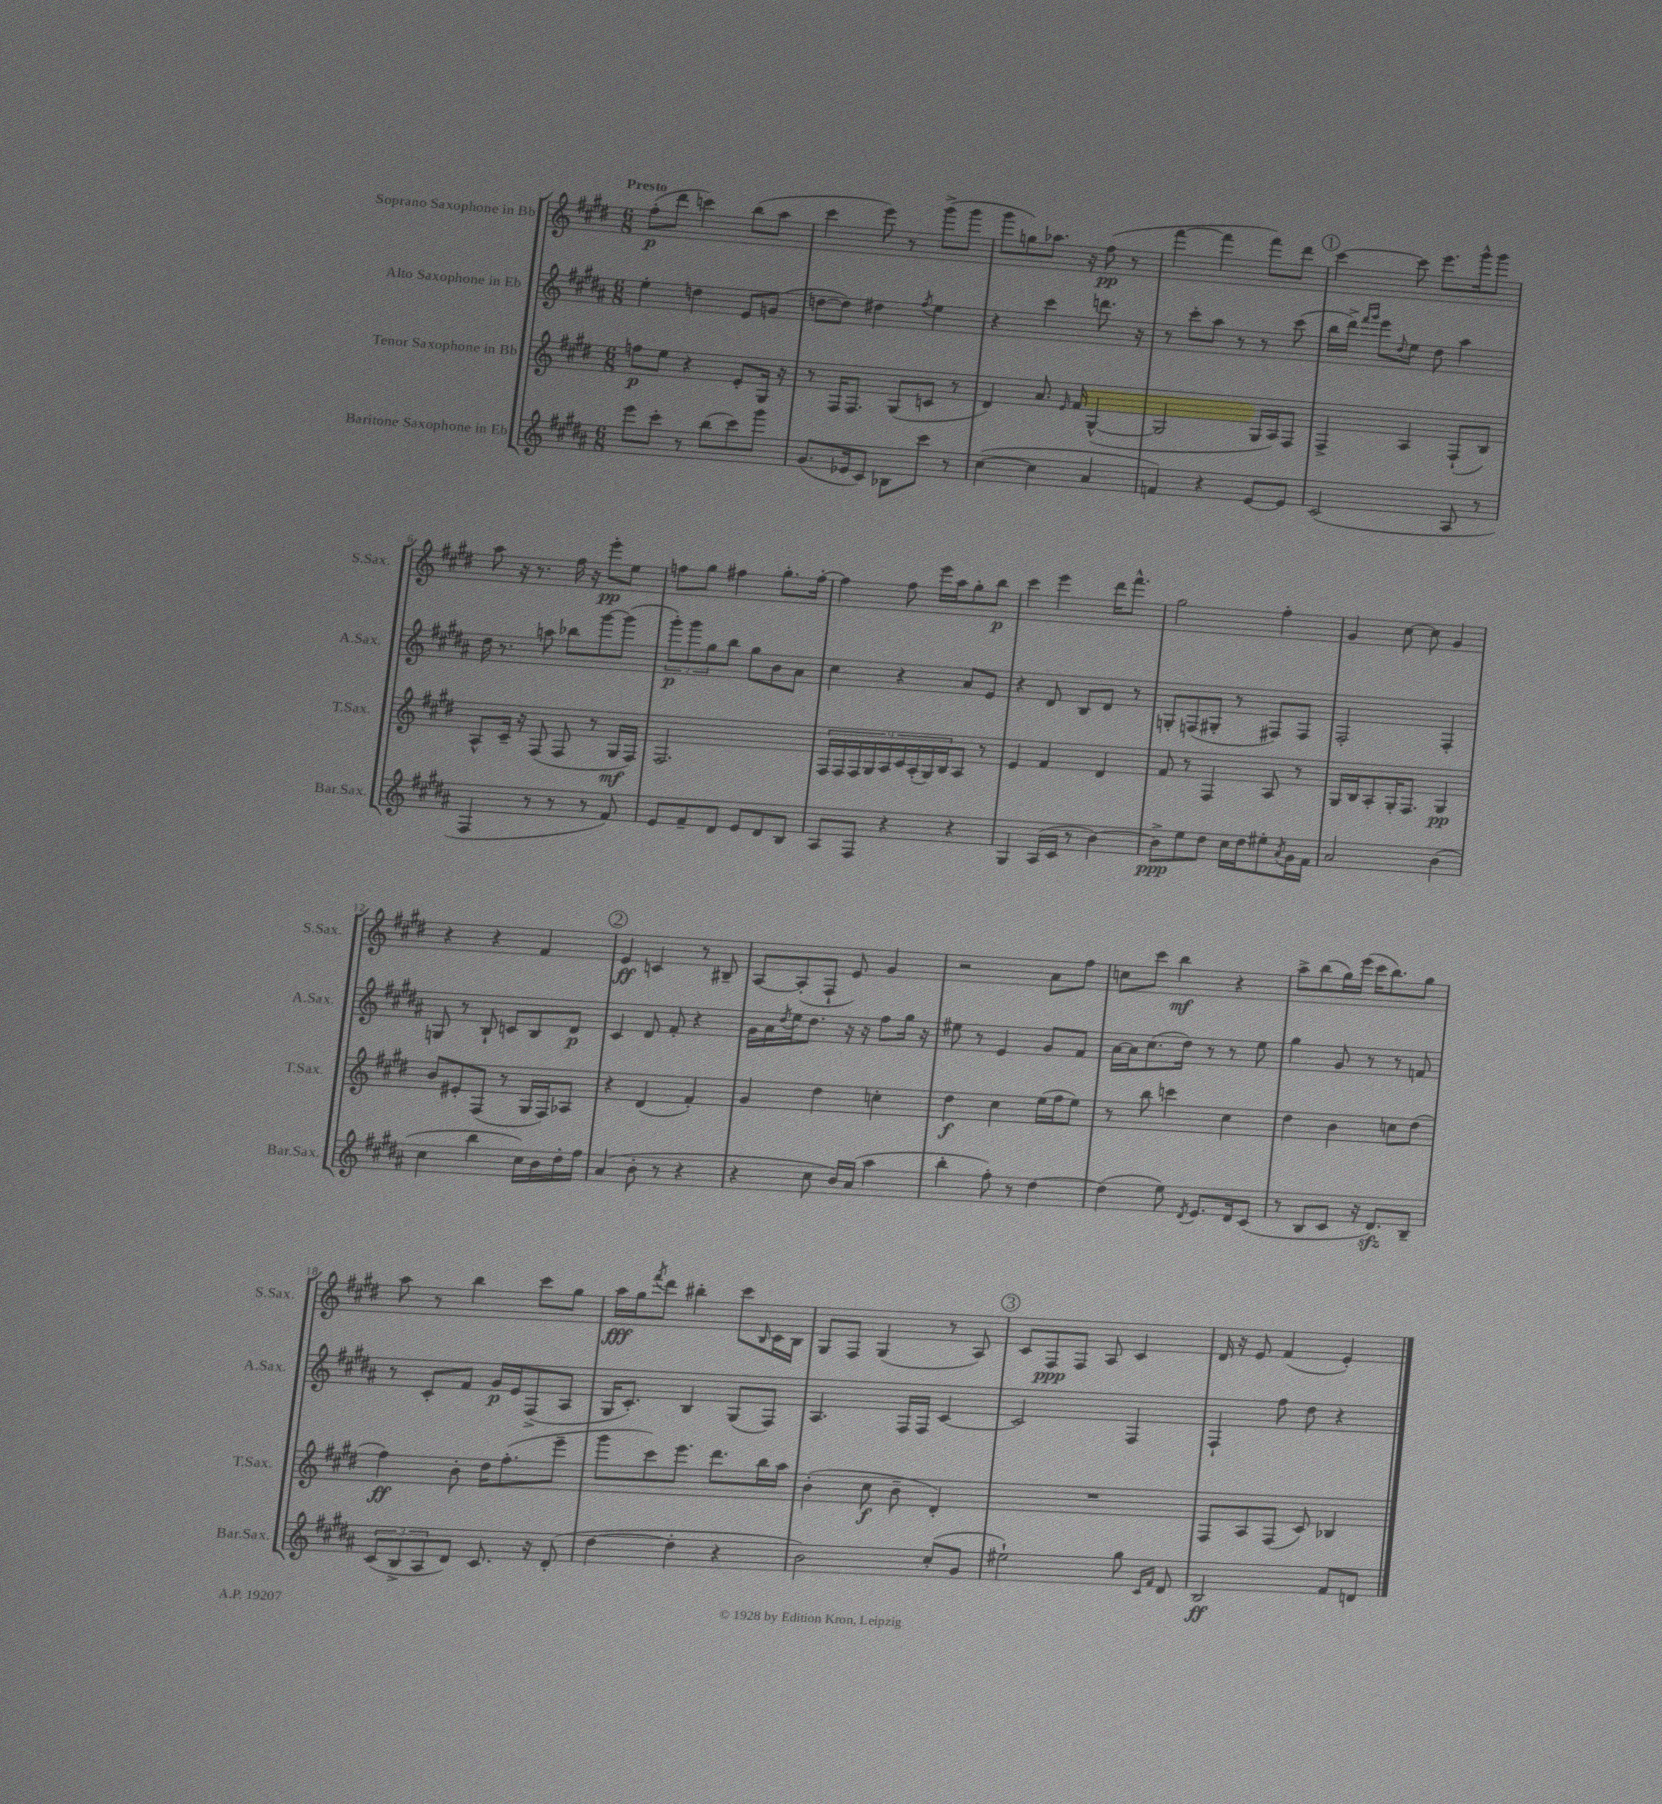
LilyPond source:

<<
\new StaffGroup <<
\new Staff = "s0" \with { instrumentName = "Soprano Saxophone in Bb" shortInstrumentName = "S.Sax." } {
    \clef treble \key e \major \numericTimeSignature \time 6/8 \tempo "Presto"
    fis''8-.\p( dis'''8 c'''4) b''8( a''8 |
    cis'''4 e'''8) r8 gis'''8->( gis'''8 |
    gis'''8 g''8) aes''8. r16 fis''8\pp( r8 |
    fis'''4~ fis'''4 fis'''8) dis'''8 |
    \mark \markup { \circle "1" } cis'''4~ cis'''8 e'''8. gis'''16-^ gis'''8 |
    a''8 r16 r8. fis''16 r16 e'''8-.\pp e''8 |
    f''8 gis''8 fis''4 gis''8.-. fis''16~-. |
    fis''4 fis''8 e'''16 a''16 gis''8-. b''8\p |
    cis'''4 e'''4 dis'''16 fis'''8.-^ |
    gis''2 fis''4-. |
    gis'4 cis''8~ cis''8 gis'4 |
    r4 r4 fis'4 |
    \mark \markup { \circle "2" } e'4\ff c'4 r8 bis8-- |
    a8~ a8-.( fis8-! e'8) gis'4 |
    r2 a'8 fis''8 |
    c''8 cis'''8 b''4\mf r4 |
    a''8-> b''8( gis''16) e'''16( cis'''16 b''8.) gis''8 |
    a''8 r8 b''4 cis'''8 gis''8 |
    a''16\fff gis''16 \acciaccatura { fis'''8 } dis'''8 bis''4-. cis'''8 \grace { b16 } cis'16 b16 |
    gis8 fis8 gis4( r8 a8) |
    \mark \markup { \circle "3" } cis'8 fis8\ppp fis8 a8 cis'4 |
    dis'16 r16 e'8 fis'4( e'4-.) \bar "|." |
}
\new Staff = "s1" \with { instrumentName = "Alto Saxophone in Eb" shortInstrumentName = "A.Sax." } {
    \clef treble \key b \major \numericTimeSignature \time 6/8
    e''4-. d''4 e'8 g'8( |
    d''8~ d''8) dis''4 \acciaccatura { fis''8 } e''4 |
    r4 cis'''4 d'''8. r16 |
    r8 cis'''8-. ais''8 r8 r8 cis'''8( |
    \mark \markup { \circle "1" } b''16 dis'''16->) \grace { fis'''16 gis'''16 } e'''8 \appoggiatura { dis''8 } e''8 dis''8 ais''4 |
    dis''16 r8. a''8 bes''8 gis'''8~ gis'''8( |
    \tuplet 3/2 { gis'''8-.\p) gis'''8 gis''8 } b''8 gis''8 b'8 ais'8 |
    cis''4 r4 ais'8 e'8 |
    r4 dis'8 b8 dis'8 r8 |
    g8-. f8( gis8-. r8 fis8) fis8 |
    fis2-. fis4-. |
    g8 r8 b8-! c'8 b8 dis'8\p |
    \mark \markup { \circle "2" } cis'4 dis'8 fis'8-. r4 |
    gis'16 ais'16 \acciaccatura { dis''8 } e''16 dis''8. r16 r16 fis''8 gis''16 r16 |
    eis''8 r8 e'4 gis'8 fis'8 |
    ais'16~ ais'16 cis''8.( dis''16) r8 r8 e''8 |
    gis''4 gis'8 r8 r8 f'8 |
    r8 cis'8-. fis'8 gis'16\p e'16 fis8->( ais8 |
    gis16 cis'8.-.) b4 gis8( fis8) |
    ais4. fis16 fis16 cis'4~ |
    \mark \markup { \circle "3" } cis'2 fis4 |
    fis4-! fis''8 dis''8 r4 \bar "|." |
}
\new Staff = "s2" \with { instrumentName = "Tenor Saxophone in Bb" shortInstrumentName = "T.Sax." } {
    \clef treble \key e \major \numericTimeSignature \time 6/8
    f''8\p e''8 r4 e'8-. gis16 r16 |
    r8 fis16 fis8. gis8( c'8 r8 |
    dis'4) a'8. \grace { e'16 } fis'16 gis4~-^( |
    gis2 gis16 a16) fis8 |
    \mark \markup { \circle "1" } fis4-> a4 fis8-!( b8) |
    a8-^ cis'16-- r16 fis8( fis8 r8 gis16\mf fis16) |
    fis2. |
    \tuplet 9/8 { fis16 fis16 fis16 gis16 a16 cis'16 a16-.( gis16) b16 } a8 r8 |
    e'4 fis'4 dis'4 |
    fis'8 r8 fis4 a8 r8 |
    gis16 b16 a8-. gis16-. fis8. gis4\pp |
    b'8 eis'8-. fis8( r8 gis16 fis16) aes8 |
    \mark \markup { \circle "2" } r4 dis'4( fis'4-.) |
    gis'4 dis''4 c''4-. |
    dis''4\f cis''4 e''16( fis''16 e''8) |
    r8 b''8 c'''4 cis''4 |
    dis''4 b'4 c''8 dis''8( |
    fis''4\ff) b'8-. dis''16 fis''8.-.( e'''8-- |
    gis'''8 cis'''8) e'''8. dis'''8. b''16 a''16 |
    b'4-.( cis''8\f b'8-- dis'4-.) |
    \mark \markup { \circle "3" } R2. |
    fis8 a8 fis8( cis'8) bes4 \bar "|." |
}
\new Staff = "s3" \with { instrumentName = "Baritone Saxophone in Eb" shortInstrumentName = "Bar.Sax." } {
    \clef treble \key b \major \numericTimeSignature \time 6/8
    e'''8 cis'''8-. r8 b''8( cis'''8) gis'''8 |
    gis'8.( ees'16 cis'8) bes8 cis'''8 r8 |
    cis''4~( cis''4 ais'4 |
    f'4) r4 e'8~ e'8 |
    \mark \markup { \circle "1" } cis'2( ais8 r8 |
    fis4 r8 r8 r8 fis'8) |
    e'8 fis'8-- dis'8 e'8 dis'8 b8 |
    ais8 fis8 r4 r4 |
    gis4 ais16( cis'16 r8 b'4~) |
    b'8->\ppp e''8 dis''8 cis''16 dis''16 eis''8-. \acciaccatura { ais'8 } gis'16 fis'16 |
    ais'2 b'4( |
    cis''4 b''4 cis''16) b'16 dis''16-. fis''16 |
    \mark \markup { \circle "2" } ais'4( b'8-. r8 r4 |
    r4 cis''8 b'16) ais'16( ais''4 |
    b''4-. fis''8-.) r8 dis''4~ |
    dis''4( e''8) \acciaccatura { dis'8 } e'8. dis'16 cis'8( |
    r8 b8 cis'8 r16 dis'8.\sfz) b8-- |
    \tuplet 3/2 { cis'8( b8-> ais8 } dis'8) cis'8. r16 dis'8-.( |
    dis''4~ dis''4-. r4 |
    b'2) cis''8-.( gis'8 |
    \mark \markup { \circle "3" } eis''2-!) gis''8 \grace { cis'16 fis'16 } dis'8 |
    b2\ff fis'8 d'8 \bar "|." |
}
>>
>>
